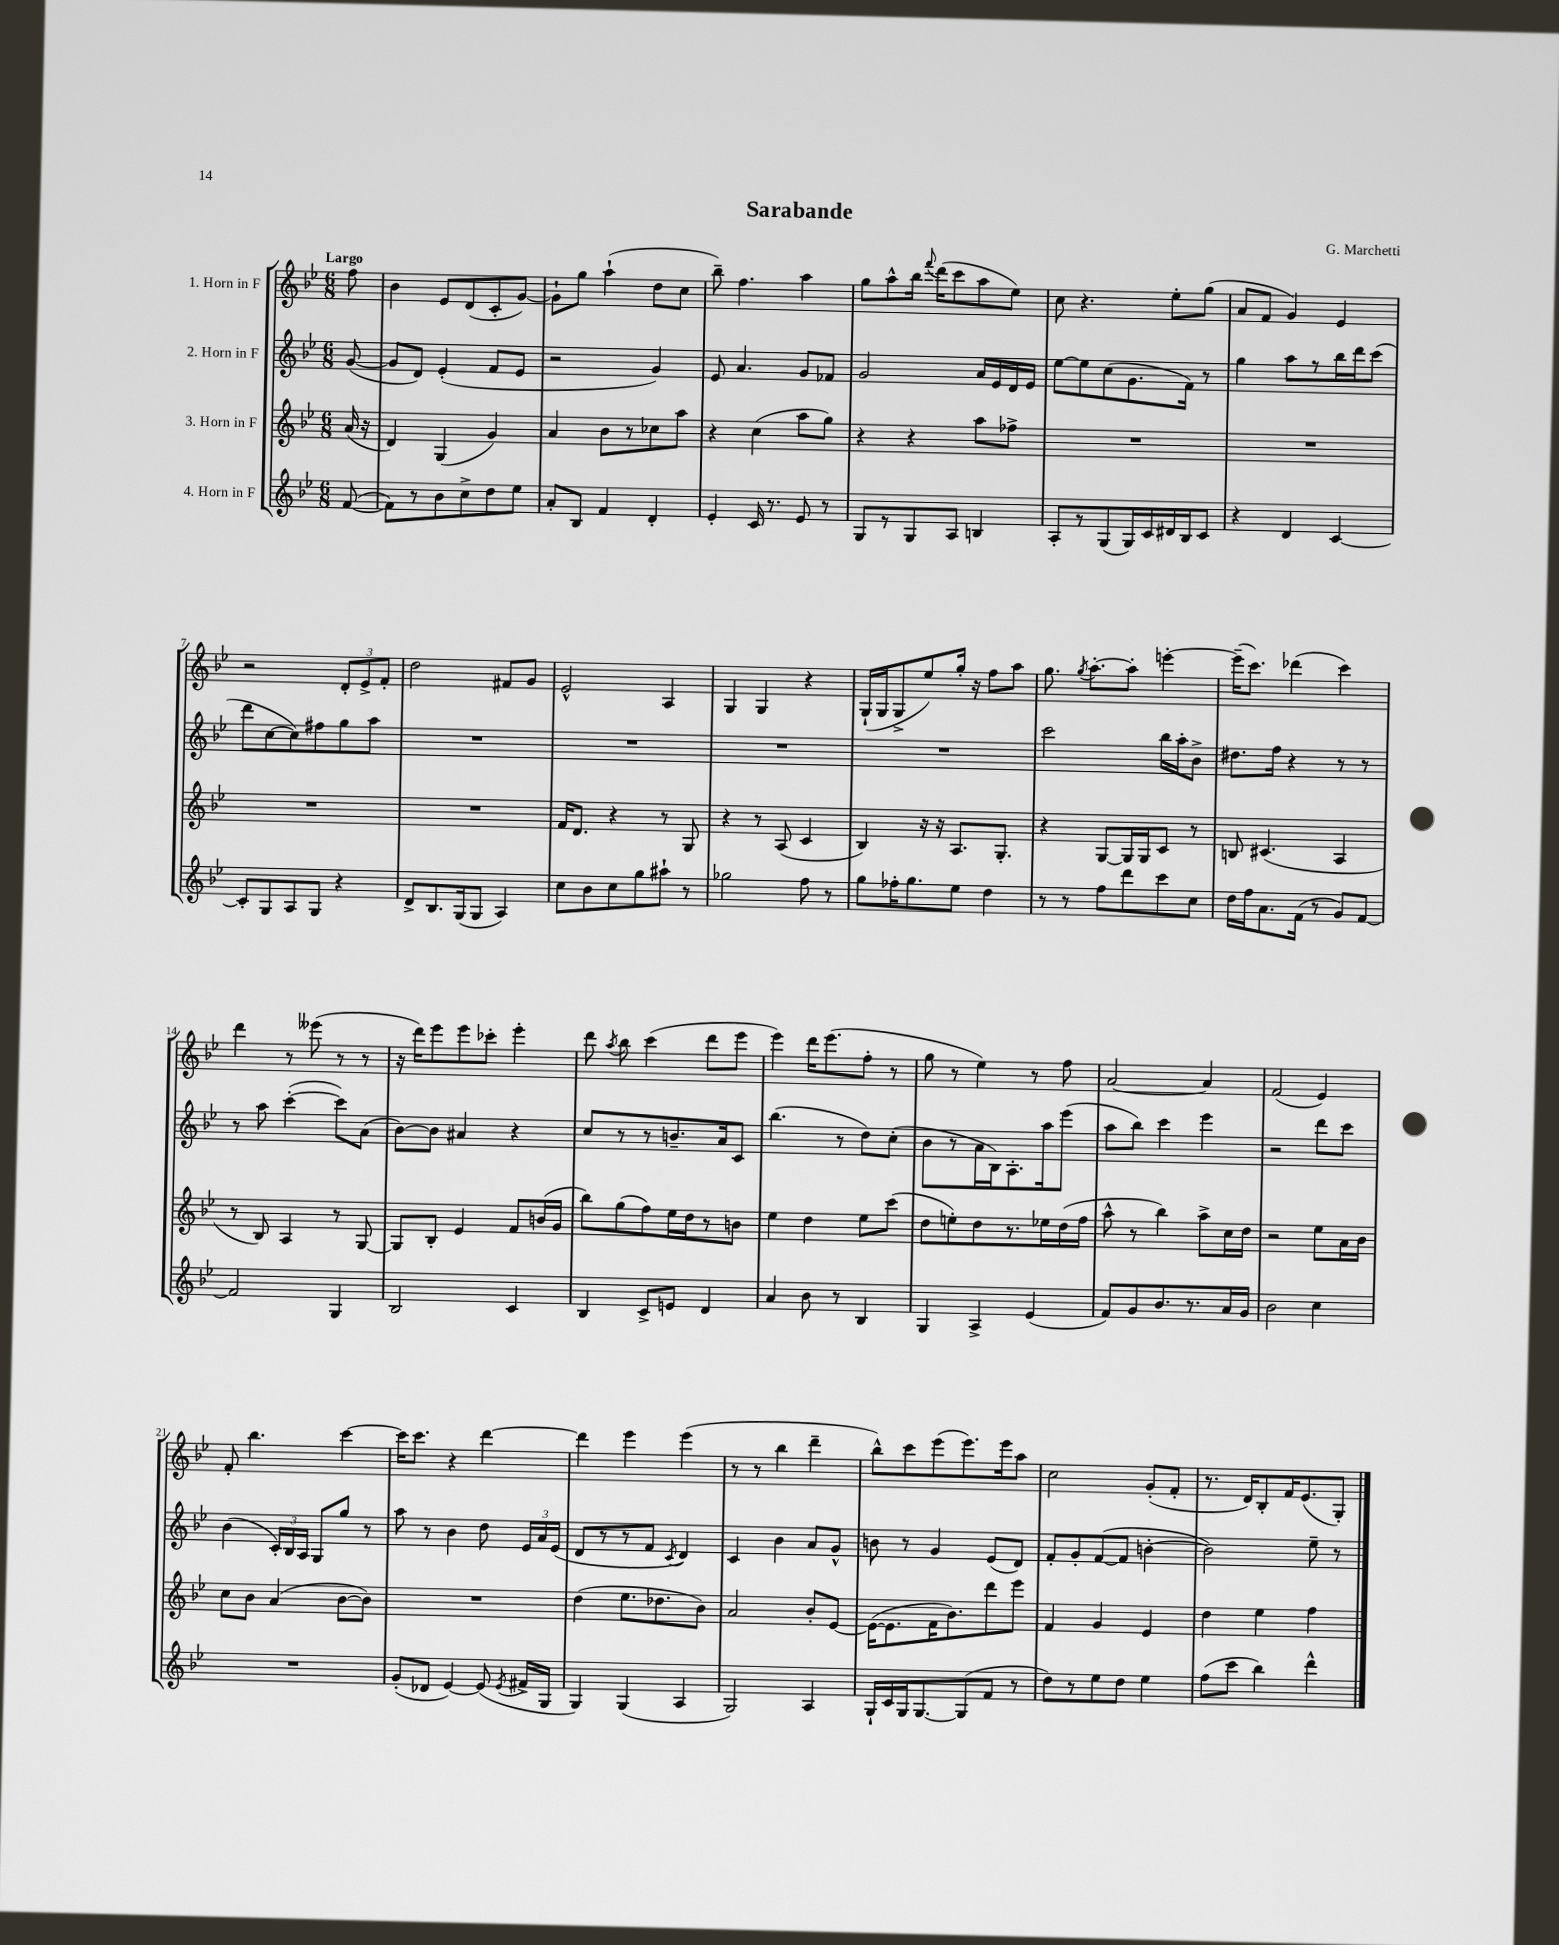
\header { title = "Sarabande" composer = "G. Marchetti" }
<<
\new StaffGroup <<
\new Staff = "s0" \with { instrumentName = "1. Horn in F" } {
    \clef treble \key bes \major \numericTimeSignature \time 6/8 \partial 8 \tempo "Largo"
    \autoBeamOff f''8 |
    bes'4 ees'8[ d'8( c'8-. g'8]~) |
    g'8[-! g''8] a''4-!( d''8[ c''8] |
    bes''8--) f''4. a''4 |
    g''8[ a''8-^ bes''16] \appoggiatura { f'''8 } d'''16[( c'''8 a''8 ees''8]) |
    c''8 r4. ees''8[-. g''8]( |
    a'8[ f'8] g'4) ees'4 |
    r2 \tuplet 3/2 { d'8[-. ees'8-> f'8]-. } |
    d''2 fis'8[ g'8] |
    ees'2-^ a4 |
    g4 g4 r4 |
    g16[-!( g16 g8-> ees''8) g''16]-. r16 f''8[ a''8] |
    g''8. \acciaccatura { g''8 } a''8.[~-. a''8]-. e'''4~-. |
    e'''16[--( c'''8.]) des'''4( c'''4) |
    d'''4 r8 eeses'''8( r8 r8 |
    r16 d'''16[) ees'''8 ees'''8 ces'''8]-. ees'''4-. |
    d'''8 \acciaccatura { a''8 } bes''8 c'''4( d'''8[ ees'''8] |
    ees'''4) d'''16[ ees'''8.( f''8]-. r8 |
    g''8 r8 ees''4) r8 f''8 |
    a'2~ a'4 |
    f'2( ees'4) |
    f'8-. bes''4. c'''4~ |
    c'''16[ c'''8.] r4 d'''4~ |
    d'''4 ees'''4 ees'''4( |
    r8 r8 bes''4 d'''4-- |
    bes''8[-^) c'''8 ees'''8( ees'''8.) ees'''16 a''8] |
    c''2 g'8[-.( f'8]-. |
    r8. d'16[) bes8-. f'16 ees'8.( g8]-.) \bar "|." |
}
\new Staff = "s1" \with { instrumentName = "2. Horn in F" } {
    \clef treble \key bes \major \numericTimeSignature \time 6/8 \partial 8
    \autoBeamOff g'8~( |
    g'8[ d'8]) ees'4-.( f'8[ ees'8] |
    r2 g'4) |
    ees'8 a'4. g'8[ fes'8] |
    g'2 a'16[ ees'16 d'16 ees'16] |
    ees''8[~ ees''8 c''8( g'8. f'16]) r8 |
    g''4 a''8[ r8 bes''16 d'''16 c'''8]( |
    d'''8[ c''8~ c''8) fis''8 g''8 a''8] |
    R2. |
    R2. |
    R2. |
    R2. |
    c'''2 bes''16[ a''16-. bes'8]-> |
    dis''8.[ f''16] r4 r8 r8 |
    r8 a''8 c'''4~-.( c'''8[) a'8]( |
    bes'8[~) bes'8] ais'4 r4 |
    c''8[ r8 r8 b'8.-- a'16 c'8] |
    bes''4.( r8 d''8[) c''8]-.( |
    bes'8[ r8 a'16 bes16) a8.-. a''16 ees'''8]( |
    a''8[ bes''8]) c'''4 ees'''4 |
    r2 d'''8[ c'''8] |
    bes'4( \tuplet 3/2 { c'16[-.) bes16 a16] } g8[ g''8] r8 |
    a''8 r8 bes'4 d''8 \tuplet 3/2 { ees'16[ a'16 ees'16]( } |
    d'8[ r8 r8 f'8] \acciaccatura { c'8 } d'4) |
    c'4 bes'4 a'8[ g'8]-^ |
    b'8 r8 g'4 ees'8[( d'8]) |
    f'8[-. g'8-. f'8~( f'8] b'4~-. |
    b'2) ees''8-- r8 \bar "|." |
}
\new Staff = "s2" \with { instrumentName = "3. Horn in F" } {
    \clef treble \key bes \major \numericTimeSignature \time 6/8 \partial 8
    \autoBeamOff a'16( r16 |
    d'4) g4( g'4) |
    a'4 bes'8[ r8 ces''8 a''8] |
    r4 c''4( a''8[ g''8]) |
    r4 r4 a''8[ fes''8]-> |
    R2. |
    R2. |
    R2. |
    R2. |
    f'16[ d'8.] r4 r8 g8 |
    r4 r8 a8( c'4 |
    bes4) r16 r16 a8.[ g8.]-. |
    r4 g8[~ g16 g16 c'8] r8 |
    b8 cis'4.( a4 |
    r8 bes8) a4 r8 g8~ |
    g8[ bes8]-. ees'4 f'8[ b'16( g'16] |
    bes''8[) g''8( f''8) ees''16 d''16 r8 b'8] |
    ees''4 d''4 ees''8[ c'''8]( |
    d''8[ e''8-.) d''8 r8. ees''16 d''16( f''16] |
    a''8-^ r8 bes''4) a''8[-> c''16 d''16] |
    r2 ees''8[ a'16 bes'16] |
    c''8[ bes'8] a'4( bes'8[~ bes'8]) |
    R2. |
    d''4( ees''8.[ des''8. bes'8]) |
    a'2 bes'8[-. ees'8]~ |
    ees'16[~( ees'8. f'16 bes'8.) d'''8 ees'''8] |
    f'4 g'4 ees'4 |
    d''4 ees''4 f''4 \bar "|." |
}
\new Staff = "s3" \with { instrumentName = "4. Horn in F" } {
    \clef treble \key bes \major \numericTimeSignature \time 6/8 \partial 8
    \autoBeamOff f'8~( |
    f'8[) r8 bes'8 c''8-> d''8 ees''8] |
    a'8[-. bes8] f'4 d'4-. |
    ees'4-. c'16 r8. ees'8 r8 |
    g8[ r8 g8 a8] b4 |
    a8[-. r8 g8( g16) c'16 dis'16 bes16 c'8] |
    r4 d'4 c'4~ |
    c'8[-. g8 a8 g8] r4 |
    d'8[-> bes8. g16( g8] a4) |
    c''8[ bes'8 c''8 g''8 ais''8]-! r8 |
    ges''2 f''8 r8 |
    g''8[ fes''16-. g''8. ees''8] d''4 |
    r8 r8 f''8[ d'''8 c'''8 c''8] |
    d''16[ f''16 a'8. f'16]( r8 g'8[) f'8]~ |
    f'2 g4 |
    bes2 c'4 |
    bes4 c'8[-> e'8] d'4 |
    a'4 bes'8 r8 bes4 |
    g4 a4-> ees'4( |
    f'8[) g'8 bes'8. r8. a'16 g'16] |
    bes'2 c''4 |
    R2. |
    g'8[-.( des'8] ees'4~) ees'8( \acciaccatura { ees'8 } fis'16[-> g16] |
    g4) g4( a4 |
    g2) a4 |
    g16[-! c'16 g16 g8.~ g8( f'8] r8 |
    d''8[) r8 ees''8 d''8] ees''4 |
    f''8[( c'''8] bes''4) d'''4-^ \bar "|." |
}
>>
>>
